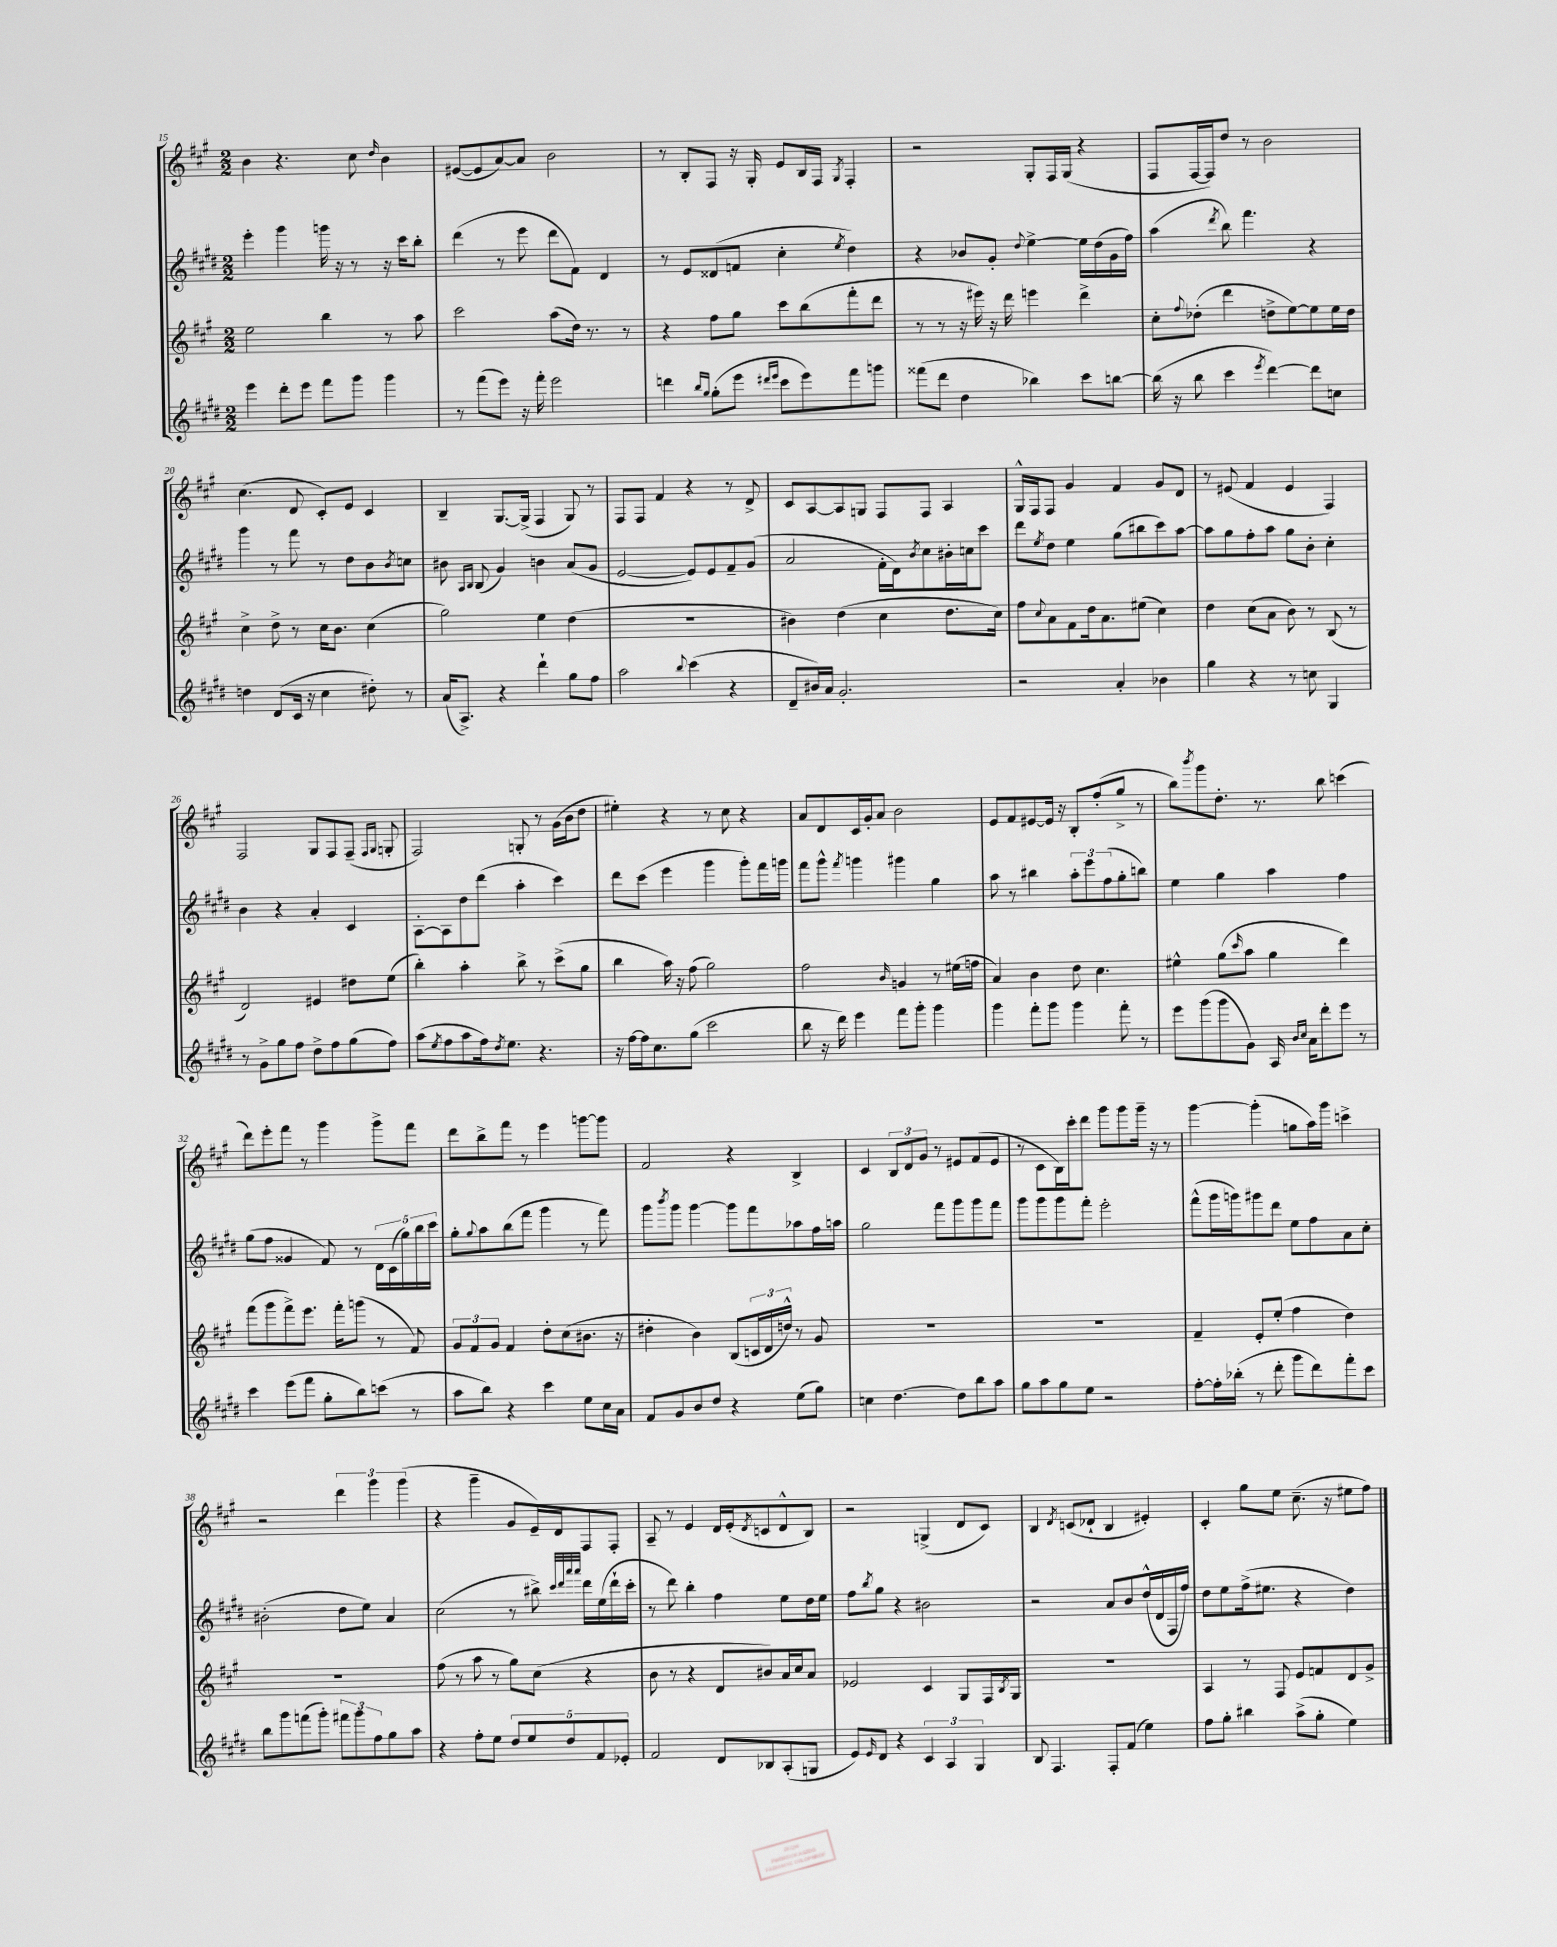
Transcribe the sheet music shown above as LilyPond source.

<<
\new StaffGroup <<
\new Staff = "s0" {
    \clef treble \key a \major \numericTimeSignature \time 2/2
    b'4 r4. cis''8 \grace { d''16 } b'4 |
    eis'8~( eis'8 a'8~) a'8 b'2 |
    r8 b8-. fis8 r16 gis16-. e'8 b16 fis16 \acciaccatura { gis8 } fis4-. |
    r2 gis8-. fis16 gis16( r4 |
    fis8 fis16~ fis16) d''8 r8 b'2 |
    cis''4.( d'8 cis'8-.) e'8 cis'4 |
    b4-- gis8.~ gis16->( fis4 gis8) r8 |
    fis8 fis8 fis'4 r4 r8 d'8-> |
    cis'8 a8~ a8 g8 fis8 fis8 a4 |
    gis16-^ fis16 fis8 gis'4 fis'4 gis'8 d'8 |
    r8 eis'8( fis'4 eis'4 fis4) |
    fis2 gis8 fis8 fis8--( \grace { fis16 gis16 } g8-. |
    fis2) g8-. r8 gis'16( b'16 d''8 |
    eis''4-.) r4 r8 cis''8 r4 |
    a'8 d'8 cis'16 gis'16-. a'8 b'2 |
    e'8 fis'8 eis'8~ eis'16 r16 b8-. fis''8-.( gis''8-> r8 |
    b''8) \acciaccatura { b'''8 } gis'''8 d''8.-. r8. b''8 c'''4( |
    d'''8) e'''8-. fis'''8 r8 gis'''4 gis'''8-> fis'''8 |
    d'''8 b''8-> fis'''8 r8 e'''4 g'''8~ g'''8 |
    fis'2 r4 b4-> |
    cis'4 \tuplet 3/2 { b8 d'8 gis'8 } r8 eis'8 fis'8( eis'8 |
    r8 cis'8 b16) cis'''16-. d'''8 gis'''8 gis'''8 gis'''16-- r16 r8 |
    gis'''4~ gis'''4-.( g''8 a''16) gis'''16 c'''4-> |
    r2 \tuplet 3/2 { d'''4 gis'''4 gis'''4( } |
    r4 gis'''4-- gis'8 e'16--) d'16 fis8 fis8-. |
    a8-- r8 e'4 d'16 e'16-.( \acciaccatura { d'8 } c'8 d'8-^ b8) |
    r2 g4->( d'8 cis'8) |
    b4 \acciaccatura { d'8 } c'8( des'8-! b4 eis'4-.) |
    cis'4-. gis''8 e''8 cis''8.--( r16 eis''8 fis''8) \bar "|." |
}
\new Staff = "s1" {
    \clef treble \key e \major \numericTimeSignature \time 2/2
    e'''4-. gis'''4 g'''16 r16 r8 r16 cis'''16 b''8-. |
    dis'''4( r8 e'''8 dis'''8 fis'8) dis'4 |
    r8 e'8 disis'8( f'8 cis''4-. \acciaccatura { e''8 } dis''4) |
    r4 bes'8 gis'8-. \appoggiatura { dis''8 } e''4~-> e''16 dis''16( gis'16 fis''16) |
    a''4( \acciaccatura { dis'''8 } b''8) fis'''4. r4 |
    gis'''4 r8 fis'''8 r8 dis''8 b'8 \acciaccatura { b'8 } c''8 |
    bis'8 \grace { a16 b16 } b8( gis'4) b'4 a'8( gis'8 |
    e'2~ e'8) e'8 fis'8-- gis'8( |
    a'2 fis'16-. dis'16) \acciaccatura { b'8 } cis''8 bis'16-. c''16 cis'''8 |
    dis'''8 \acciaccatura { e''8 } dis''8 e''4 gis''8( bis''8 cis'''8) a''8~ |
    a''8 gis''8 fis''8-. a''8 gis''8 b'8-. cis''4-. |
    b'4 r4 a'4-. cis'4 |
    a8~-. a8 dis''8 dis'''8( a''4-. cis'''4) |
    dis'''8 cis'''8( e'''4 gis'''4 gis'''8-.) fis'''16 g'''16 |
    fis'''8 gis'''8-^ \acciaccatura { fis'''8 } g'''4 gis'''4 gis''4 |
    a''8 r8 bis''4 \tuplet 3/2 { a''8-. e'''8 fis''8( } gis''8-. b''8) |
    e''4 gis''4 a''4 fis''4 |
    gis''8( fis''8 gisis'4 fis'8) r8 \tuplet 5/4 { dis'16 cis'16( gis''16) b''16 cis'''16 } |
    gis''8-. \appoggiatura { gis''8 } a''8 b''8( fis'''8 gis'''4 r8 fis'''8) |
    gis'''8 \acciaccatura { b'''8 } gis'''8 gis'''4~ gis'''8 fis'''8 aes''8 fis''16 a''16 |
    gis''2 fis'''8 gis'''8 gis'''8 fis'''8 |
    gis'''8 gis'''8 gis'''8 fis'''8-. e'''2-. |
    fis'''8-^( gis'''16 g'''16) gis'''8 dis'''8 e''8 fis''8 a'8 cis''8-. |
    bis'2-.( dis''8 e''8) a'4 |
    cis''2( r8 bis''8->) \grace { cis'''32 dis'''32 a'''32 a'''32 } dis'''16 e''16( dis'''16-! cis'''16-. |
    r8 dis'''8) b''4-. fis''4 e''8 dis''16 e''16 |
    fis''8 \acciaccatura { b''8 } gis''8 r4 bis'2 |
    r2 a'8 b'8 dis''16-^( dis'16 fis16 fis''16) |
    dis''8 e''8 fis''16->( eis''8. r4 dis''4) \bar "|." |
}
\new Staff = "s2" {
    \clef treble \key a \major \numericTimeSignature \time 2/2
    e''2 b''4 r8 a''8 |
    cis'''2 a''8( d''16) r8. r8 |
    r4 fis''8 gis''8 cis'''8 b''8( fis'''8-. d'''8 |
    r8 r8 r16 eis'''16) r16 d'''16 e'''4 d'''4-> |
    cis''8-. \appoggiatura { fis''8 } des''8-.( d'''4 d''8-> e''8~) e''8 e''16 d''16 |
    cis''4-> d''8-> r8 cis''16 b'8. cis''4( |
    gis''2) e''4 d''4( |
    R1 |
    bis'4) d''4( cis''4 d''8. cis''16) |
    fis''8 \appoggiatura { cis''8 } a'8 fis'8 d''16 a'8. eis''8( cis''4) |
    d''4 cis''8( a'8 b'8) r8 b8( r8 |
    d'2) eis'4 dis''8 e''8( |
    b''4-.) a''4-. b''8-> r8 cis'''8->( gis''8 |
    b''4 a''16) r16 fis''8( gis''2) |
    fis''2 \grace { b'16 } g'4 r8 eis''16( f''16 |
    a'4) b'4 d''8 cis''4. |
    eis''4-^ gis''8( \grace { cis'''16 } a''8 gis''4 d'''4) |
    fis'''8( gis'''8 fis'''8->) e'''8. fis'''16-. g'''8( r8 fis'8) |
    \tuplet 3/2 { gis'8 fis'8 gis'8 } fis'4 d''8-. cis''8( bis'8. r16 |
    dis''4-. b'4) b8( \tuplet 3/2 { c'16 d'16 d''16-^) } r8 gis'8 |
    R1 |
    R1 |
    fis'4-- e'8-. e''8-.( fis''4 d''4) |
    R1 |
    fis''8( r8 a''8 r8 gis''8) cis''8( r4 |
    b'8 r8 r4 d'8 bis'8) a'16 cis''16 a'8 |
    ees'2 cis'4 gis8 fis16 \acciaccatura { b8 } gis16 |
    R1 |
    a4 r8 fis8 e'8 f'8 d'8 gis'8-> \bar "|." |
}
\new Staff = "s3" {
    \clef treble \key e \major \numericTimeSignature \time 2/2
    e'''4 dis'''8-. e'''8 fis'''8 gis'''8 gis'''4 |
    r8 fis'''8( e'''8) r16 fis'''16-. e'''2 |
    d'''4 \grace { b''16 gis''16 } gis''8-.( e'''8 \grace { dis'''16 e'''16 } cis'''8 e'''8) fis'''8 g'''8 |
    fisis'''8( dis'''8 dis''4 bes''4) cis'''8 b''8~ |
    b''16( r16 b''8 cis'''4 \acciaccatura { e'''8 } dis'''4~) dis'''8 c''8 |
    d''4 dis'8( cis'16 r16 cis''4 dis''8-.) r8 |
    a'16( a8.->) r4 dis'''4-! gis''8 fis''8 |
    a''2 \appoggiatura { b''8 } cis'''4( r4 |
    dis'8-- bis'16) a'16 gis'2.-. |
    r2 a'4-. bes'4 |
    gis''4 r4 r8 c''8 gis4 |
    r8 gis'8-> gis''8 fis''8 dis''8-> fis''8 gis''8( fis''8) |
    a''8( \acciaccatura { e''8 } fis''8 a''8 fis''16) \acciaccatura { dis''8 } e''8. r4. |
    r16 fis''16~ fis''16 cis''8. gis''8( cis'''2 |
    b''8 r16 dis'''16) e'''4 fis'''8 gis'''8-. gis'''4 |
    gis'''4 fis'''8-. gis'''8 gis'''4 fis'''8-. r8 |
    e'''8 gis'''8( gis'''8 gis'8) a16 \grace { b'16 cis''16 } a'16 dis'''8-. e'''8 r8 |
    cis'''4 e'''8( fis'''8 gis''8-. b''8) c'''8( r8 |
    a''8 b''8) r4 cis'''4 e''8 cis''16 a'16 |
    fis'8 gis'8 b'8 dis''8 r4 e''8( gis''8) |
    c''4 dis''4.~ dis''8 b''8 a''8 |
    gis''8 a''8 gis''8 e''8 r2 |
    fis''8~-. fis''16-. bes''16-.( r8 dis'''8-. gis'''8 dis'''8) fis'''8-. cis'''8 |
    b''8 gis'''8 f'''8( gis'''8-.) \tuplet 3/2 { fis'''8 gis'''8 fis''8 } gis''8 a''8 |
    r4 fis''8-. e''8 \tuplet 5/4 { dis''8 e''8 dis''8 fis'8 ees'8-. } |
    fis'2 dis'8 bes8 a8-.( g8 |
    e'8) \grace { e'16 } dis'8 r4 \tuplet 3/2 { cis'4 a4 gis4 } |
    b8 fis4. fis8-. fis'8( e''4) |
    fis''8 gis''8-. bis''4 a''8->( gis''8-. e''4) \bar "|." |
}
>>
>>
\layout { \context { \Score currentBarNumber = #15 } }
